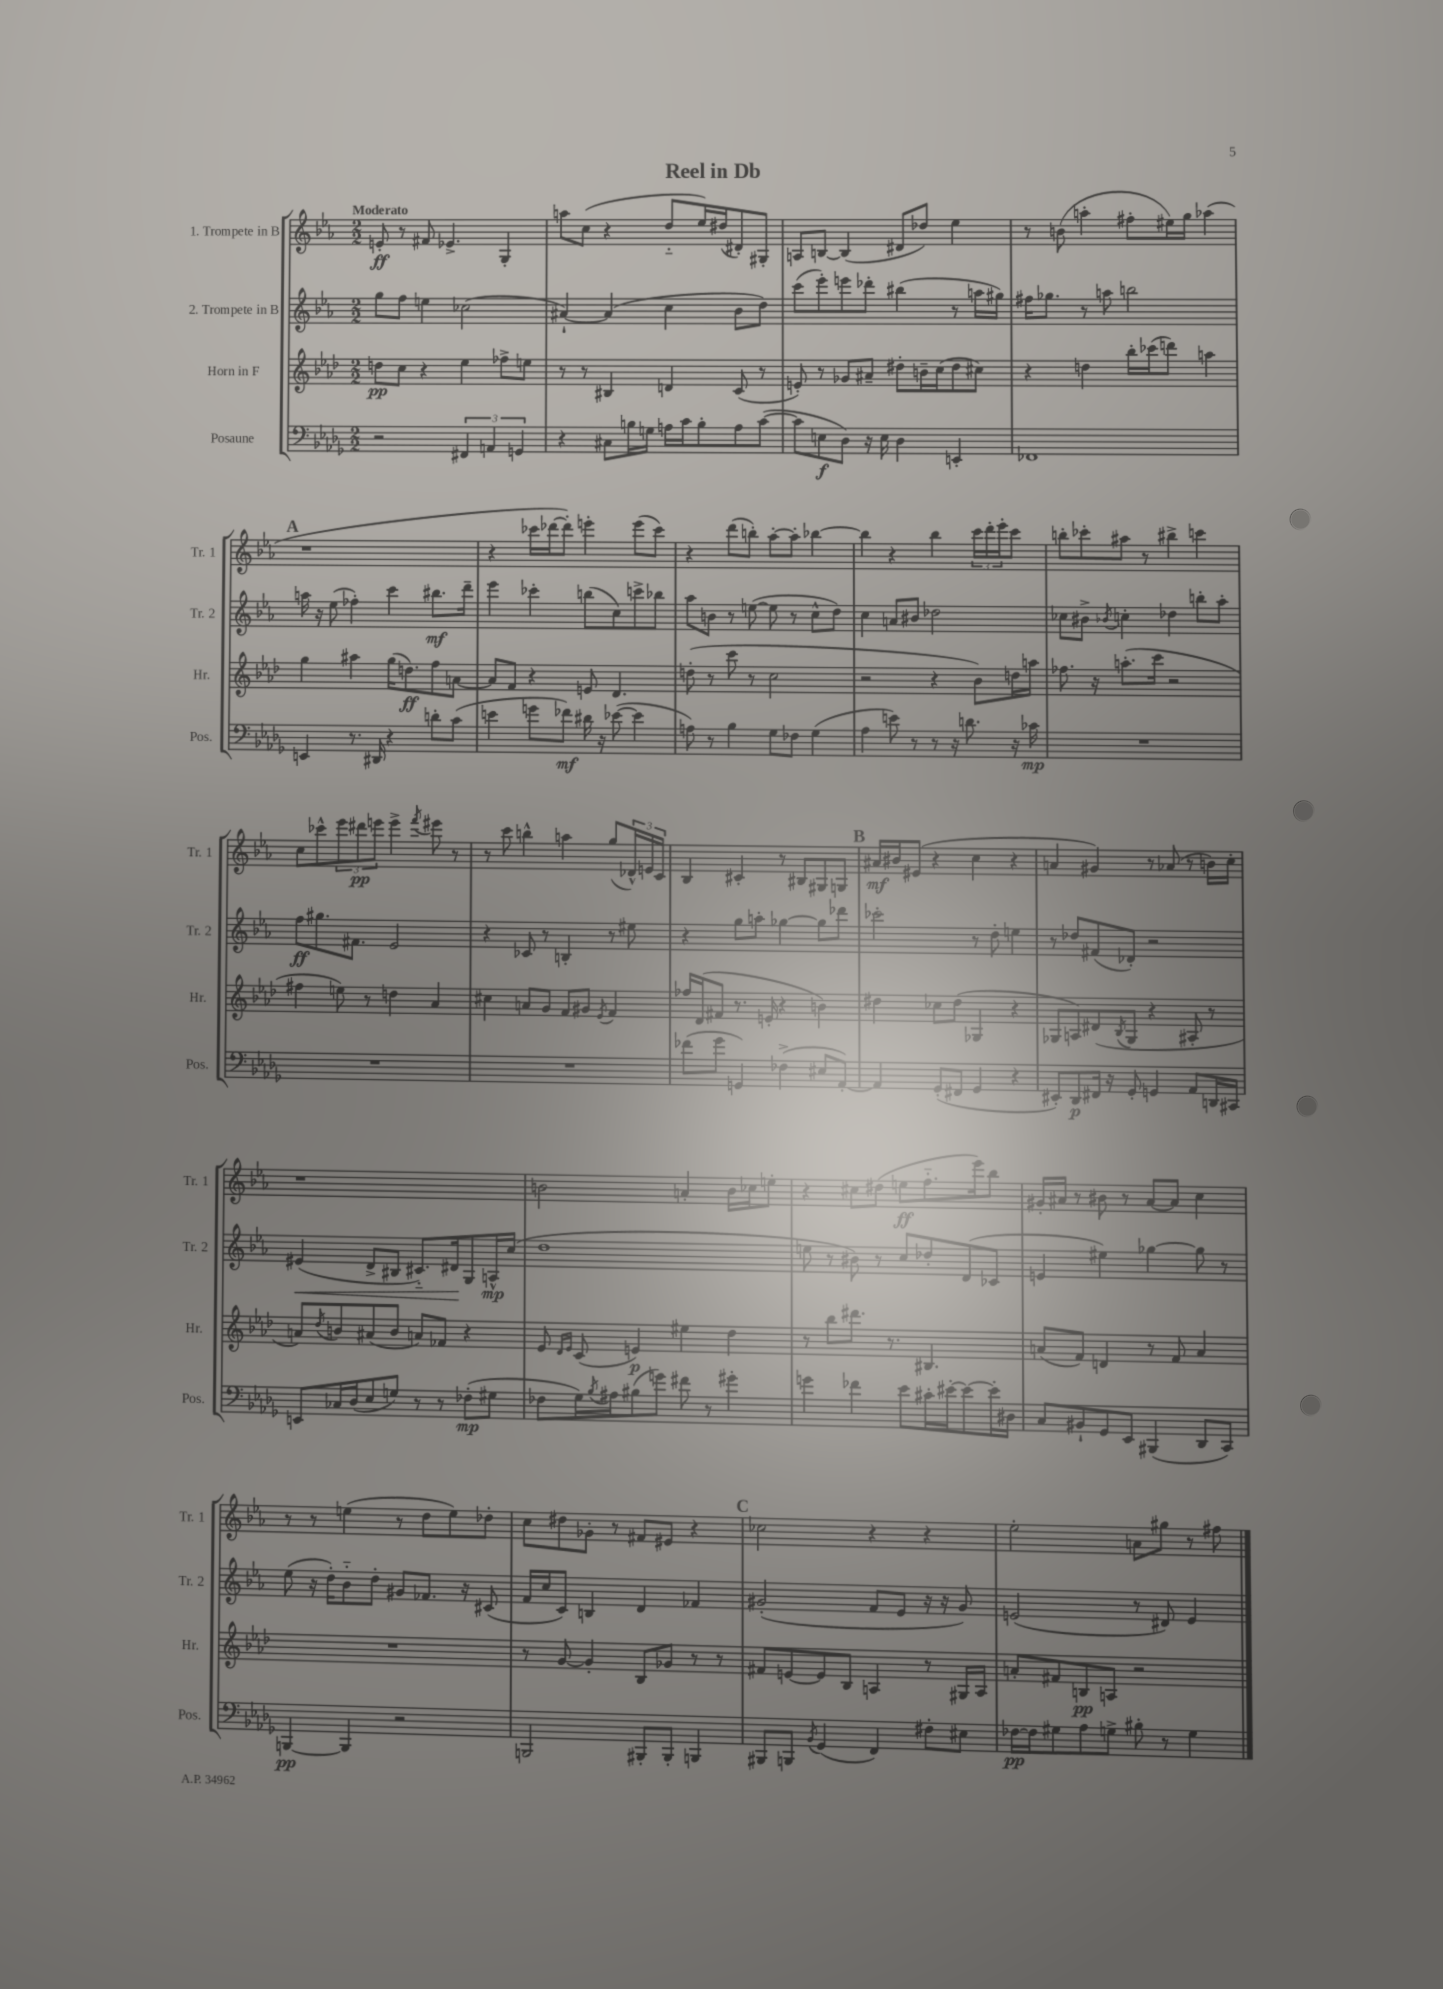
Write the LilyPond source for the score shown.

\header { title = "Reel in Db" }
<<
\new StaffGroup <<
\new Staff = "s0" \with { instrumentName = "1. Trompete in B" shortInstrumentName = "Tr. 1" } {
    \clef treble \key ees \major \numericTimeSignature \time 2/2 \tempo "Moderato"
    e'8-.\ff r8 fis'8 ees'4.-> g4-. |
    a''8 c''8( r4 d''8-_ ees''16) dis''16( dis'8-.) gis8-. |
    a8 b8~ b4( dis'8 des''8) ees''4 |
    r8 b'8( a''4-. fis''8-. eis''16) g''16 aes''4( |
    \mark \markup { \bold "A" } r1 |
    r4 ces'''16 des'''16~ des'''8-.) e'''4-. e'''8( ces'''8) |
    r4 d'''8( b''8-.) aes''8~-. aes''8-. bes''4~ |
    bes''4 r4 bes''4 \tuplet 3/2 { c'''16 d'''16-. ees'''16-. } c'''8 |
    b''8-. ces'''8-. ais''8 r8 bis''4-> c'''4 |
    c''8 ces'''8-^ \tuplet 3/2 { ees'''8 dis'''8\pp e'''8 } e'''4-> \acciaccatura { f'''8 } eis'''8 r8 |
    r8 c'''8 b''4-^ a''4 g''8( \tuplet 3/2 { des'16-^) e'16 c'16 } |
    bes4 cis'4-. r8 bis8 gis8 g8 |
    \mark \markup { \bold "B" } ais'16\mf bis'16 eis'8( r4 c''4 r4 |
    a'4 gis'4) r8 aes'8( r8 b'16) c''16-. |
    r1 |
    b'2 a'4-. b'16 ces''16 e''8-. |
    r4 cis''8 dis''8( e''8\ff f''8.-_ ees'''16) bes''8 |
    gis'16-. ais'16 r8 bis'8 r8 ais'8~ ais'8 c''4 |
    r8 r8 e''4( r8 d''8 e''8) des''8-. |
    c''8 dis''8 ges'8-. r8 fis'8 eis'8 r4 |
    \mark \markup { \bold "C" } ces''2 r4 r4 |
    ees''2-. a'8 gis''8 r8 fis''8 \bar "|." |
}
\new Staff = "s1" \with { instrumentName = "2. Trompete in B" shortInstrumentName = "Tr. 2" } {
    \clef treble \key ees \major \numericTimeSignature \time 2/2
    g''8 f''8 e''4 ces''2( |
    ais'4~-!) ais'4( c''4 bes'8 d''8) |
    c'''8( ees'''8-.) e'''8 des'''8-. bis''4( r8 a''16 gis''16) |
    fis''16 ges''8. r8 a''8 b''2 |
    \mark \markup { \bold "A" } a''16 r16 ees''8( fes''4-.) c'''4 bis''8.\mf d'''16-- |
    ees'''4 ces'''4-. b''8( c''8) c'''8-> bes''8 |
    aes''8 b'8 r8 e''8~( e''8 r8 c''8-^ d''8) |
    c''4 a'8 bis'8 des''2 |
    ces''8 bis'8-> \acciaccatura { bes'8 } c''4-. des''4 b''8-. aes''8-. |
    f''8\ff gis''8. fis'8. ees'2 |
    r4 ces'8 r8 b4-. r8 eis''8 |
    r4 g''8 a''8-. ges''4~ ges''8 des'''8 |
    \mark \markup { \bold "B" } ces'''2-. r8 d''8-. e''4 |
    r8 des''8 fis'8( des'8-.) r2 |
    eis'4\<( d'8-> bis8 cis'8.-_) dis'16\! g8 a16-^\mp c''16( |
    d''1 |
    e''8 r8 bis'8) r8 c''8 des''8-. d'8( ces'8 |
    e'4 eis''4) ges''4~ ges''8 r8 |
    ees''8( r16 d''16-.) bes'8-_ d''8-. gis'8 fes'8. r16 cis'8( |
    f'16 c''16 c'8) b4 d'4 fes'4 |
    \mark \markup { \bold "C" } gis'2-.( f'8 ees'8 r16 r16 gis'8) |
    e'2( r8 dis'8) e'4 \bar "|." |
}
\new Staff = "s2" \with { instrumentName = "Horn in F" shortInstrumentName = "Hr." } {
    \clef treble \key aes \major \numericTimeSignature \time 2/2
    d''8\pp c''8 r4 ees''4 fes''8-> e''8 |
    r8 r8 bis4 d'4 c'8( r8 |
    e'8-.) r8 ges'8 ais'8-- dis''8-. b'16-- c''16( dis''8 cis''8) |
    r4 d''4 bes''16-. ces'''16( d'''8) a''4 |
    \mark \markup { \bold "A" } g''4 ais''4 g''16( d''8.\ff) f''8 a'8~ |
    a'8 f'8 r4 e'8 des'4. |
    d''8-.( r8 c'''8 r8 c''2 |
    r2 r4 bes'8) d''16 a''16 |
    fes''8. r16 a''8.-.( c'''16 r2 |
    fis''4 e''8) r8 d''4 aes'4 |
    cis''4 a'8 g'8 f'8 gis'8 \acciaccatura { ees'8 } f'4 |
    fes''16 des'16( fis'8 r8. e'16-. r4 b'4) |
    \mark \markup { \bold "B" } dis''4 ces''8 dis''8( ges4 r4 |
    ges8 a8) dis'8( \acciaccatura { bes8 } ges8 r4 ais8-. r8 |
    a'8) \acciaccatura { des''8 } b'8 ais'8( b'8 a'8) fes'8 r4 |
    ees'8 \grace { des'16 ees'16 } c'8( e'4\p) eis''4 des''4 |
    r8 bes''8 dis'''8. r8. bis4. |
    a'8( f'8) d'4 r8 f'8 a'4 |
    R1 |
    r8 g'8~ g'4-. bes8 ges'8 r8 r8 |
    \mark \markup { \bold "C" } fis'8 e'8~ e'8 bes8 a4 r8 gis16 a16 |
    a'8-. fis'8 b8\pp a8 r2 \bar "|." |
}
\new Staff = "s3" \with { instrumentName = "Posaune" shortInstrumentName = "Pos." } {
    \clef bass \key des \major \numericTimeSignature \time 2/2
    r2 \tuplet 3/2 { fis,4 a,4 g,4 } |
    r4 cis8 b16 g16 a16 c'16 b8-. a8 c'8~( |
    c'8 e8\f des8) r16 e16 des4 e,4-. |
    fes,1 |
    \mark \markup { \bold "A" } e,4 r8. dis,16 r4 d'8-. c'8( |
    e'4 g'8 fes'8\mf) dis'16 r16 ees'8~( ees'4 |
    a8) r8 bes4 ges8 fes8 ges4( |
    aes4 e'8) r8 r8 r16 d'8. r16 ces'16\mp |
    R1 |
    R1 |
    R1 |
    fes'8( ges'8 g,4) fes4->( eis8 aes,8~-.) |
    \mark \markup { \bold "B" } aes,4 ges,8-.( fis,8 ges,4 r4 |
    eis,8-.) des,8\p fis,16 r16 ges,8-. g,4 aes,8 d,16 cis,16 |
    e,8 ces16 des16( ees8 g8) r8 r8 fes8-.\mp( gis8 |
    fes8 ges16) \acciaccatura { bes8 } ais16 bis8( g'8) fis'8 r8 gis'4-. |
    g'4 fes'4 ees'8 cis'16-. eis'16~-. eis'8~ eis'16-. dis16 |
    c8 bis,8-! ges,8 ees,8 bis,,4( des,8 c,8) |
    b,,4~\pp b,,4 r2 |
    b,,2 bis,,8-. bis,,8-. b,,4 |
    \mark \markup { \bold "C" } bis,,8 b,,8 \acciaccatura { bes,8 } ges,4( f,4) fis8-. eis8 |
    fes16~\pp fes16 gis8 aes8 g8-> bis8-. r8 g4 \bar "|." |
}
>>
>>
\layout { \context { \Score \remove "Bar_number_engraver" } }
